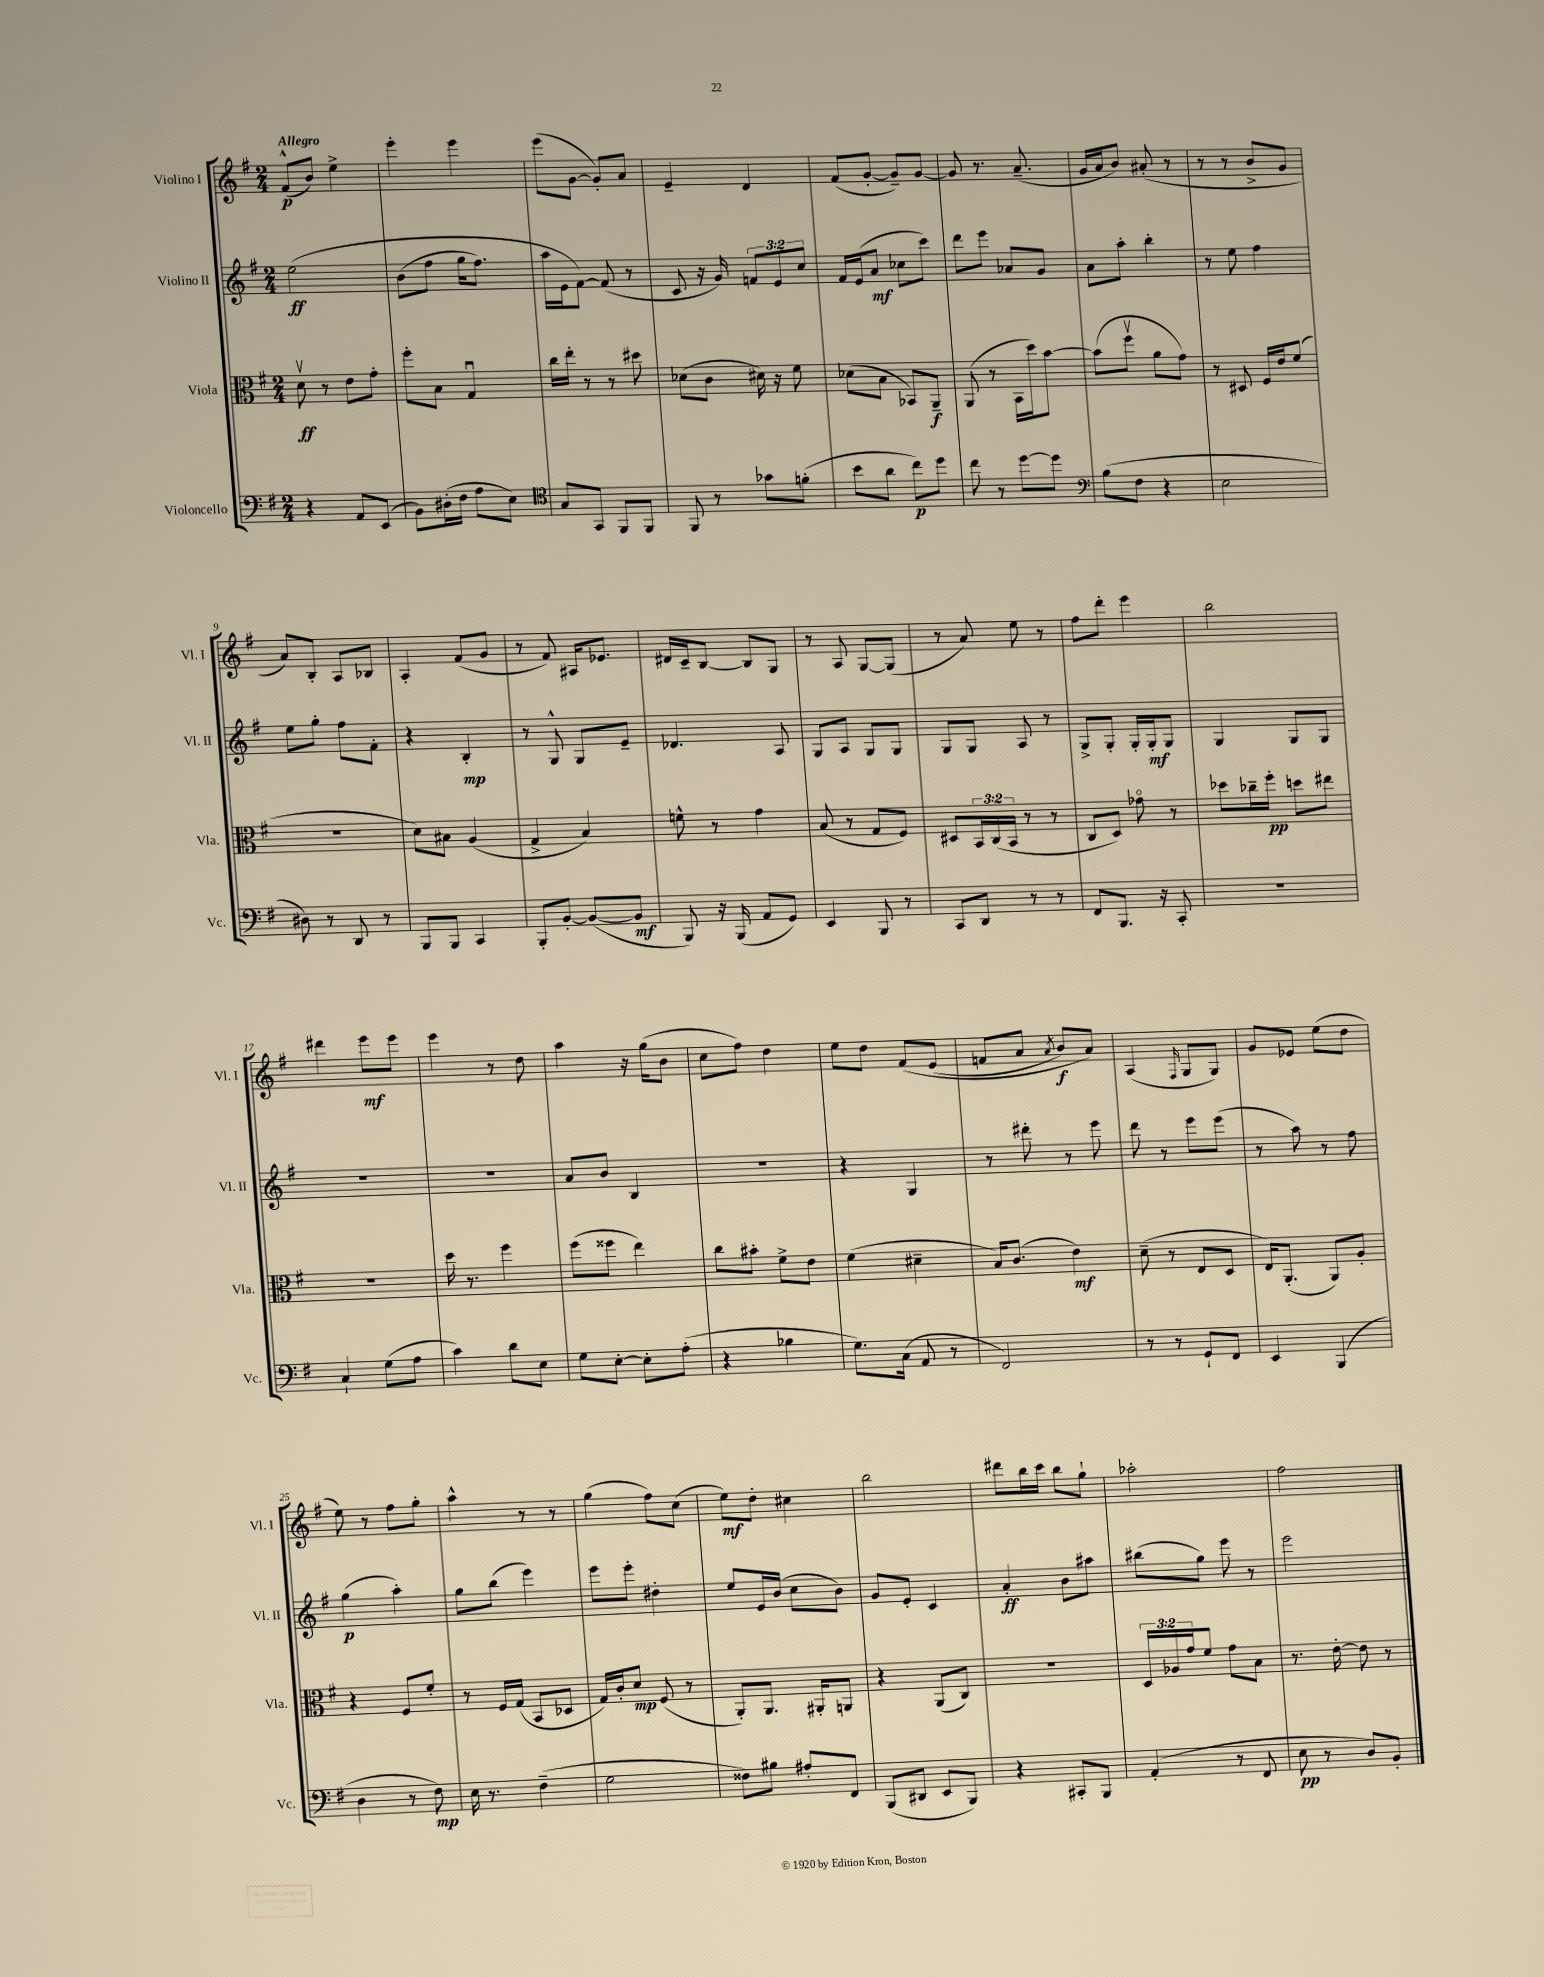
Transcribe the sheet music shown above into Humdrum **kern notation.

**kern	**dynam	**kern	**dynam	**kern	**dynam	**kern	**dynam
*part4	*part4	*part3	*part3	*part2	*part2	*part1	*part1
*staff4	*staff4	*staff3	*staff3	*staff2	*staff2	*staff1	*staff1
*I"Violoncello	*	*I"Viola	*	*I"Violino II	*	*I"Violino I	*
*I'Vc.	*	*I'Vla.	*	*I'Vl. II	*	*I'Vl. I	*
*clefF4	*	*clefC3	*	*clefG2	*	*clefG2	*
*k[f#]	*	*k[f#]	*	*k[f#]	*	*k[f#]	*
*M2/4	*	*M2/4	*	*M2/4	*	*M2/4	*
=1	=1	=1	=1	=1	=1	=1	=1
!	!	!	!	!	!	!LO:TX:a:B:t=Allegro	!
4r	.	8dv\	ff	(2ee\	ff	(8f#^^/L	p
.	.	8r	.	.	.	8b/J)	.
8AA/L	.	8e\L	.	.	.	4ee^\	.
(8EE/J	.	8g'\J	.	.	.	.	.
=2	=2	=2	=2	=2	=2	=2	=2
8BB\L)	.	8ff#'\L	.	(8b\L	.	4eee'\	.
(16D#X'\L	.	8B\J	.	8ff#\J	.	.	.
16F#\JJ	.	.	.	.	.	.	.
8A\L	.	4Gu/	.	16gg\KL	.	4eee\	.
.	.	.	.	8.ff#\J)	.	.	.
8E\J)	.	.	.	.	.	.	.
=3	=3	=3	=3	=3	=3	=3	=3
*clefC4	*	*	*	*	*	*	*
8G/L	.	16cc\LL	.	16aa\LL	.	(8eee\L	.
.	.	16ee'\JJ	.	16e\J	.	.	.
8GG/J	.	8r	.	[8f#\J)	.	[8g\J	.
8FF#/L	.	8r	.	(8f#/]	.	8g'/L])	.
8FF#/J	.	8dd#X\	.	8r	.	8a/J	.
=4	=4	=4	=4	=4	=4	=4	=4
8FF#/	.	(8d-X\L	.	8c/	.	4e~/	.
8r	.	8c\J	.	16r	.	.	.
.	.	.	.	16g/)	.	.	.
8g-X\L	.	16d#X\)	.	12fn/L	.	4d/	.
.	.	16r	.	.	.	.	.
.	.	.	.	12e/	.	.	.
(8fn'\J	.	8f#\	.	.	.	.	.
.	.	.	.	12cc/J	.	.	.
=5	=5	=5	=5	=5	=5	=5	=5
8b\L	.	(8d-X\L	.	16f#/LL	.	(8f#/L	.
.	.	.	.	(16e/J	.	.	.
8a\J	.	8B\J	.	8a/J	mf	[8g'/J	.
8cc\L)	p	8BB-X/L)	.	8cc-X\L	.	8g~/L])	.
8dd\J	.	8AA~/J	f	8ccc\J)	.	[8g/J	.
=6	=6	=6	=6	=6	=6	=6	=6
8cc\	.	(8AA/	.	8ddd\L	.	8g/]	.
8r	.	8r	.	8eee\J	.	8.r	.
[8dd\L	.	16BB\LL	.	8a-X/L	.	.	.
.	.	16dd\J)	.	.	.	(8.a~/	.
8dd\J]	.	[8b\J	.	8g/J	.	.	.
=7	=7	=7	=7	=7	=7	=7	=7
*clefF4	*	*	*	*	*	*	*
(8B\L	.	(8b\L]	.	8a\L	.	16g/LL	.
.	.	.	.	.	.	16a/J	.
8F#\J	.	8ff#v\J	.	8aa'\J	.	8b/J)	.
4r	.	8a\L	.	4bb'\	.	(8a#X'/	.
.	.	8g\J)	.	.	.	8r	.
=8	=8	=8	=8	=8	=8	=8	=8
2E\	.	8r	.	8r	.	8r	.
.	.	8D#X/	.	8ee\	.	8r	.
.	.	16F#/LL	.	4ff#\	.	8b^/L	.
.	.	16e/J	.	.	.	.	.
.	.	(8f#/J	.	.	.	8g/J	.
!!LO:LB:g=z
=9	=9	=9	=9	=9	=9	=9	=9
8D#X\)	.	2r	.	8ee\L	.	8a/L)	.
8r	.	.	.	8gg'\J	.	8B'/J	.
8DD/	.	.	.	8ff#\L	.	8A/L	.
8r	.	.	.	8f#'\J	.	8B-X/J	.
=10	=10	=10	=10	=10	=10	=10	=10
8BBB/L	.	8d\L)	.	4r	.	4A'/	.
8BBB/J	.	8B#X\J	.	.	.	.	.
4CC/	.	(4A/	.	4B'/	mp	(8f#/L	.
.	.	.	.	.	.	8g/J	.
=11	=11	=11	=11	=11	=11	=11	=11
8BBB'/L	.	4G^/	.	8r	.	8r	.
[8BB'/J	.	.	.	8G^^/	.	8f#/)	.
(8BB/L_	.	4B/)	.	8G/L	.	16A#X/KL	.
.	.	.	.	.	.	8.e-X/J	.
8BB/J]	mf	.	.	8e~/J	.	.	.
=12	=12	=12	=12	=12	=12	=12	=12
8BBB/)	.	8fn^^\	.	4.d-X/	.	16d#X/LL	.
.	.	.	.	.	.	16c~/J	.
16r	.	8r	.	.	.	[8B/J	.
(16BBB/	.	.	.	.	.	.	.
8AA/L	.	4g\	.	.	.	8B/L]	.
8GG/J)	.	.	.	8A/	.	8G/J	.
=13	=13	=13	=13	=13	=13	=13	=13
4EE/	.	(8B/	.	8G/L	.	8r	.
.	.	8r	.	8A/J	.	8A/	.
8BBB/	.	8G/L	.	8G/L	.	[8G/L	.
8r	.	8F#/J)	.	8G/J	.	(8G/J]	.
=14	=14	=14	=14	=14	=14	=14	=14
8CC/L	.	8D#X/L	.	8G/L	.	8r	.
8DD/J	.	24BB/L	.	8G/J	.	8a/)	.
.	.	(24C/	.	.	.	.	.
.	.	24BB/JJ	.	.	.	.	.
8r	.	8r	.	8A/	.	8ee\	.
8r	.	8r	.	8r	.	8r	.
=15	=15	=15	=15	=15	=15	=15	=15
8FF#/L	.	8C/L	.	8G^/L	.	8ff#\L	.
8.BBB/J	.	8D/J)	.	8G'/J	.	8ddd'\J	.
.	.	8g-X\	.	16G'/LL	.	4eee\	.
16r	.	.	.	16G'/J	mf	.	.
8CC'/	.	8r	.	8G/J	.	.	.
=16	=16	=16	=16	=16	=16	=16	=16
2r	.	8dd-X\L	.	4G/	.	2bb\	.
.	.	16cc-X~\L	.	.	.	.	.
.	.	16ff#'\JJ	pp	.	.	.	.
.	.	8ddn\L	.	8G/L	.	.	.
.	.	8ee#X\J	.	8G/J	.	.	.
!!LO:LB:g=z
=17	=17	=17	=17	=17	=17	=17	=17
4C`/	.	2r	.	2r	.	4ddd#X\	.
(8G\L	.	.	.	.	.	8eee\L	mf
8A\J	.	.	.	.	.	8eee\J	.
=18	=18	=18	=18	=18	=18	=18	=18
4c\)	.	16dd\	.	2r	.	4eee\	.
.	.	8.r	.	.	.	.	.
8d\L	.	4ff#\	.	.	.	8r	.
8E\J	.	.	.	.	.	8dd\	.
=19	=19	=19	=19	=19	=19	=19	=19
8G\L	.	(8ff#\L	.	8a/L	.	4aa\	.
[8E'\J	.	8ff##X\J	.	8b/J	.	.	.
8E'\L]	.	4ee\)	.	4B/	.	16r	.
.	.	.	.	.	.	(16gg\KL	.
(8A'\J	.	.	.	.	.	8b\J	.
=20	=20	=20	=20	=20	=20	=20	=20
4r	.	8cc\L	.	2r	.	8cc\L	.
.	.	8b#X'\J	.	.	.	8ff#\J)	.
4B-X\	.	8f#^\L	.	.	.	4dd\	.
.	.	8e\J	.	.	.	.	.
=21	=21	=21	=21	=21	=21	=21	=21
8.G\L)	.	(4f#\	.	4r	.	8ee\L	.
.	.	.	.	.	.	8dd\J	.
(16C\Jk	.	.	.	.	.	.	.
8AA/	.	4d#X~\	.	4G/	.	(8f#/L	.
8r	.	.	.	.	.	(8e/J	.
=22	=22	=22	=22	=22	=22	=22	=22
2FF#/)	.	16B/KL)	.	8r	.	8fn/L	.
.	.	(8.c/J	.	.	.	.	.
.	.	.	.	8ddd#X'\	.	8a/J	.
.	.	.	.	.	.	8qa/	.
.	.	4e\)	mf	8r	.	8b/L)	f
.	.	.	.	8eee\	.	8a/J)	.
=23	=23	=23	=23	=23	=23	=23	=23
8r	.	(8d~\	.	8ddd\	.	(4A/	.
8r	.	8r	.	8r	.	.	.
.	.	.	.	.	.	16qqF#/	.
8GG`/L	.	8E/L	.	8eee\L	.	8G/L	.
8FF#/J	.	8D/J	.	(8eee\J	.	8G/J)	.
=24	=24	=24	=24	=24	=24	=24	=24
4EE/	.	16E/KL)	.	8r	.	8g/L	.
.	.	(8.AA'/J	.	.	.	.	.
.	.	.	.	8aa\)	.	8e-X/J	.
(4BBB/	.	8AA/L)	.	8r	.	(8ee\L	.
.	.	8A'/J	.	8ff#\	.	8dd\J	.
!!LO:LB:g=z
=25	=25	=25	=25	=25	=25	=25	=25
4D\	.	4r	.	(4gg\	p	8ee\)	.
.	.	.	.	.	.	8r	.
8r	.	8F#/L	.	4aa'\)	.	8ff#\L	.
8F#\)	mp	8f#'/J	.	.	.	8gg'\J	.
=26	=26	=26	=26	=26	=26	=26	=26
16E\	.	8r	.	8gg\L	.	4aa^^\	.
8.r	.	.	.	.	.	.	.
.	.	16F#/LL	.	(8bb\J	.	.	.
.	.	(16G/JJ	.	.	.	.	.
(4F#~\	.	8BB/L	.	4eee\)	.	8r	.
.	.	8D-X/J	.	.	.	8r	.
=27	=27	=27	=27	=27	=27	=27	=27
2G\	.	16G/LL)	.	8eee\L	.	(4gg\	.
.	.	16c'/J	.	.	.	.	.
.	.	8d/J	mp	8eee'\J	.	.	.
.	.	(8F#/	.	4dd#X'\	.	8ff#\L)	.
.	.	8r	.	.	.	(8cc\J	.
=28	=28	=28	=28	=28	=28	=28	=28
8F##X\L)	.	8AA'/L)	.	8ee/L	.	8ee\L)	mf
8B#X\J	.	8.AA/J	.	16e/L	.	8dd'\J	.
.	.	.	.	(16b/JJ	.	.	.
8A#X'/L	.	.	.	8cc\L	.	4cc#X\	.
.	.	16AA#X'/KL	.	.	.	.	.
8FF#/J	.	8AAn/J	.	8b\J)	.	.	.
=29	=29	=29	=29	=29	=29	=29	=29
(8BBB/L	.	4r	.	8g/L	.	2bb\	.
8DD#X/J	.	.	.	8e'/J	.	.	.
8EE/L	.	(8AA/L	.	4c/	.	.	.
8BBB/J)	.	8C/J)	.	.	.	.	.
=30	=30	=30	=30	=30	=30	=30	=30
4r	.	2r	.	4a'/	ff	8ddd#X\L	.
.	.	.	.	.	.	16bb\L	.
.	.	.	.	.	.	16ccc\JJ	.
8CC#X'/L	.	.	.	8b\L	.	8bb\L	.
8BBB/J	.	.	.	8aa#X\J	.	8gg`\J	.
=31	=31	=31	=31	=31	=31	=31	=31
(4AA'/	.	24D/LL	.	(8bb#X\L	.	2aa-X'\	.
.	.	24A-X/	.	.	.	.	.
.	.	24g/J	.	.	.	.	.
.	.	8f#/J	.	8gg\J)	.	.	.
8r	.	8g\L	.	8eee\	.	.	.
8FF#/	.	8B\J	.	8r	.	.	.
=32	=32	=32	=32	=32	=32	=32	=32
8E\	pp	8.r	.	2eee\	.	2ff#\	.
8r	.	.	.	.	.	.	.
.	.	[16e'\	.	.	.	.	.
8D/L)	.	8e\]	.	.	.	.	.
8BB'/J	.	8r	.	.	.	.	.
==	==	==	==	==	==	==	==
*-	*-	*-	*-	*-	*-	*-	*-
